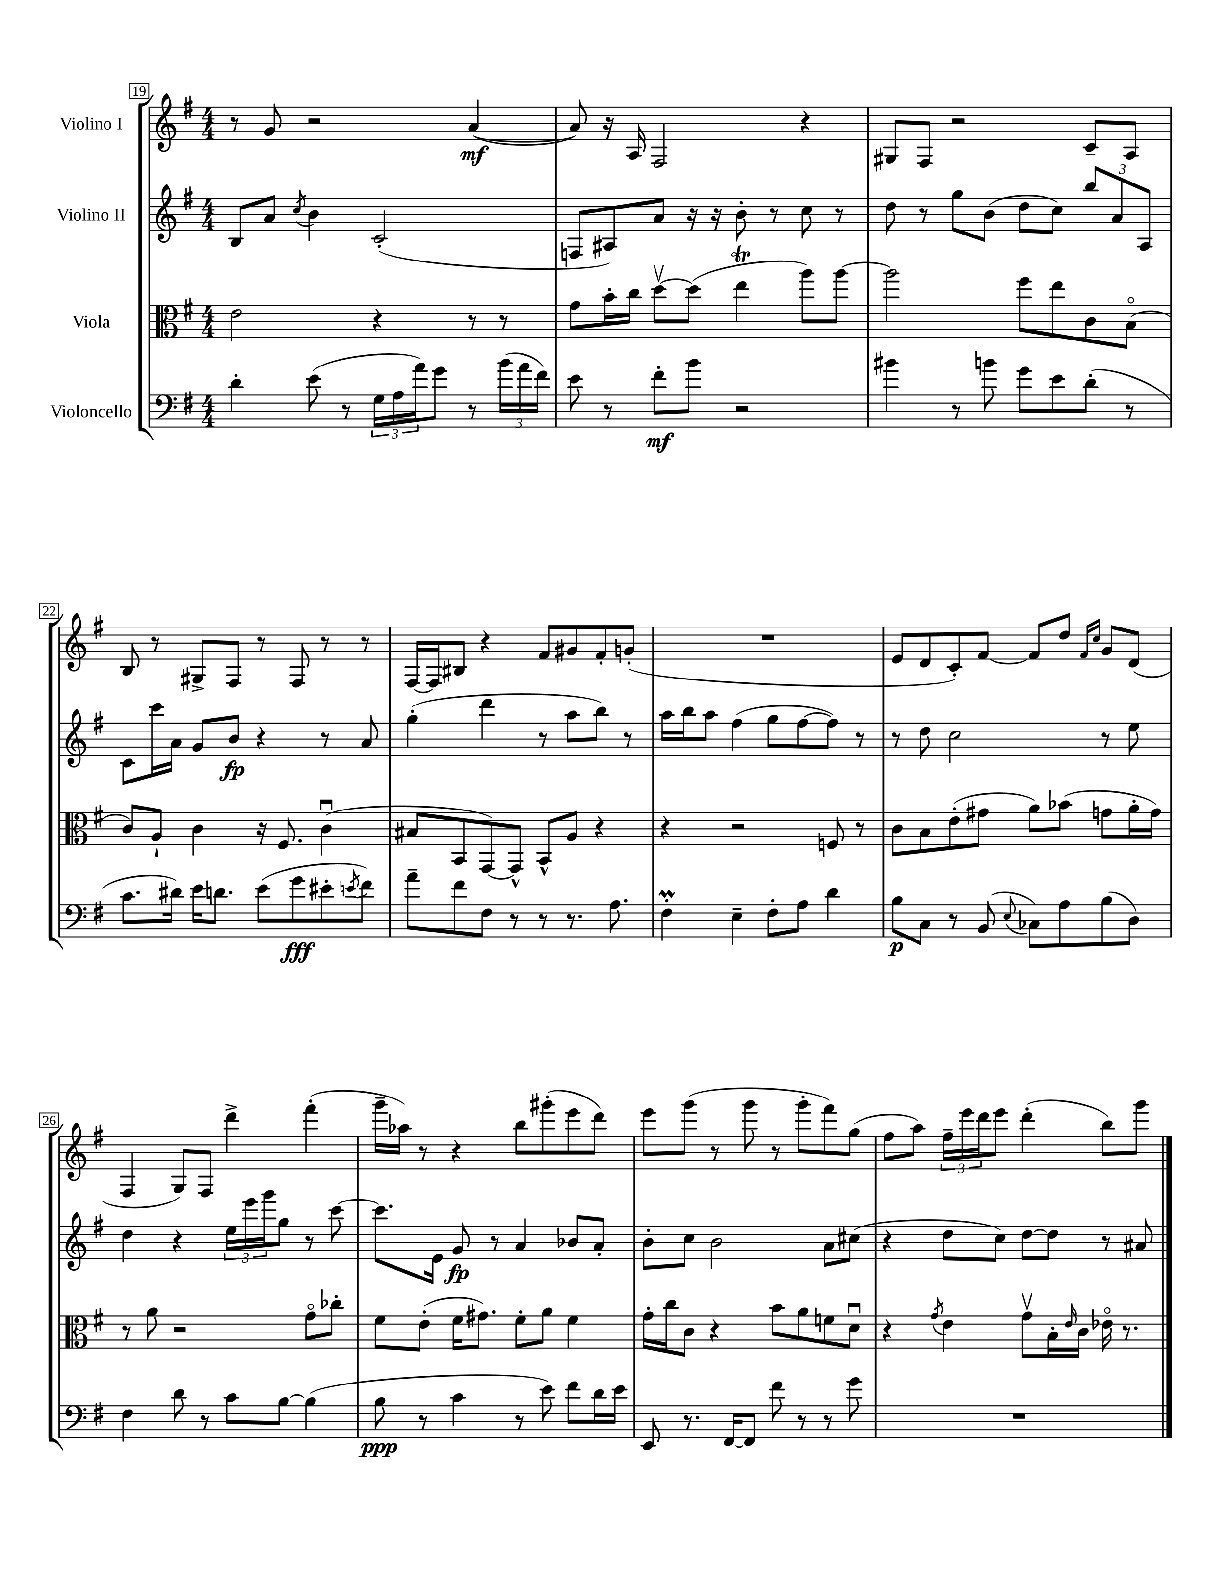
<<
\new StaffGroup <<
\new Staff = "s0" \with { instrumentName = "Violino I" } {
    \clef treble \key g \major \numericTimeSignature \time 4/4
    r8 g'8 r2 a'4~\mf( |
    a'8) r16 a16 fis2 r4 |
    gis8 fis8 r2 c'8-- a8 |
    b8 r8 gis8-> fis8 r8 fis8 r8 r8 |
    fis16~ fis16 bis8 r4 fis'8 gis'8 fis'8-. g'8-.( |
    R1 |
    e'8 d'8 c'8-.) fis'8~ fis'8 d''8 \grace { fis'16 c''16 } g'8 d'8( |
    fis4 g8) fis8 d'''4-> fis'''4-.( |
    g'''16-- aes''16) r8 r4 b''8 gis'''8-.( e'''8 d'''8) |
    e'''8 g'''8( r8 g'''8 r8 g'''8-. fis'''8) g''8( |
    fis''8 a''8) \tuplet 3/2 { fis''16-- e'''16 d'''16 } e'''8 d'''4-.( b''8) g'''8 \bar "|." |
}
\new Staff = "s1" \with { instrumentName = "Violino II" } {
    \clef treble \key g \major \numericTimeSignature \time 4/4
    b8 a'8 \acciaccatura { c''8 } b'4 c'2-.( |
    f8 ais8) a'8 r16 r16 b'8-. r8 c''8 r8 |
    d''8 r8 g''8 b'8( d''8 c''8) \tuplet 3/2 { b''8 a'8 a8 } |
    c'8 c'''16 a'16 g'8 b'8\fp r4 r8 a'8 |
    g''4-.( d'''4 r8 a''8 b''8) r8 |
    a''16 b''16 a''8 fis''4( g''8 fis''8~ fis''8) r8 |
    r8 d''8 c''2 r8 e''8 |
    d''4 r4 \tuplet 3/2 { e''16 e'''16 g'''16 } g''8 r8 c'''8~ |
    c'''8. e'16 g'8\fp r8 a'4 bes'8 a'8-. |
    b'8-. c''8 b'2 a'8 cis''8( |
    r4 d''8 c''8) d''8~ d''8 r8 ais'8 \bar "|." |
}
\new Staff = "s2" \with { instrumentName = "Viola" } {
    \clef alto \key g \major \numericTimeSignature \time 4/4
    e'2 r4 r8 r8 |
    g'8 b'16-. c''16 d''8~\upbow d''8( e''4\trill a''8) a''8~ |
    a''2 fis''8 e''8 c'8 b8\flageolet( |
    c'8) a8-! c'4 r16 fis8. c'4\downbow( |
    bis8 b,8 g,8~) g,8-^ b,8-^ a8 r4 |
    r4 r2 f8 r8 |
    c'8 b8 e'8-.( gis'8 a'8) bes'8( g'8 a'16-. g'16) |
    r8 a'8 r2 g'8\flageolet ces''8-. |
    fis'8 e'8-.( fis'16 gis'8.) fis'8-. a'8 fis'4 |
    g'16-. c''16 c'8 r4 b'8 a'8 f'8 d'8\downbow |
    r4 \acciaccatura { g'8 } e'4 g'8\upbow b16-. \grace { e'16 } c'16 ees'16\flageolet r8. \bar "|." |
}
\new Staff = "s3" \with { instrumentName = "Violoncello" } {
    \clef bass \key g \major \numericTimeSignature \time 4/4
    d'4-. e'8( r8 \tuplet 3/2 { g16 a16 a'16) } g'8 r8 \tuplet 3/2 { b'16( a'16 fis'16) } |
    e'8 r8 fis'8-.\mf b'8 r2 |
    bis'4 r8 b'8 g'8 e'8 d'8-.( r8 |
    c'8. dis'16) e'16 d'8. e'8( g'8\fff eis'8-. \acciaccatura { e'8 } fis'8) |
    a'8-- fis'8 fis8 r8 r8 r8. a8. |
    fis4-.\prall e4-- fis8-. a8 d'4 |
    b8\p c8 r8 b,8( \appoggiatura { e8 } ces8) a8 b8( d8) |
    fis4 d'8 r8 c'8 b8~ b4( |
    b8\ppp r8 c'4 r8 e'8) fis'8 d'16 e'16 |
    e,8 r8. fis,16~ fis,8 fis'8 r8 r8 g'8 |
    R1 \bar "|." |
}
>>
>>
\layout { \context { \Score currentBarNumber = #19 \override BarNumber.stencil = #(make-stencil-boxer 0.1 0.3 ly:text-interface::print) } }
